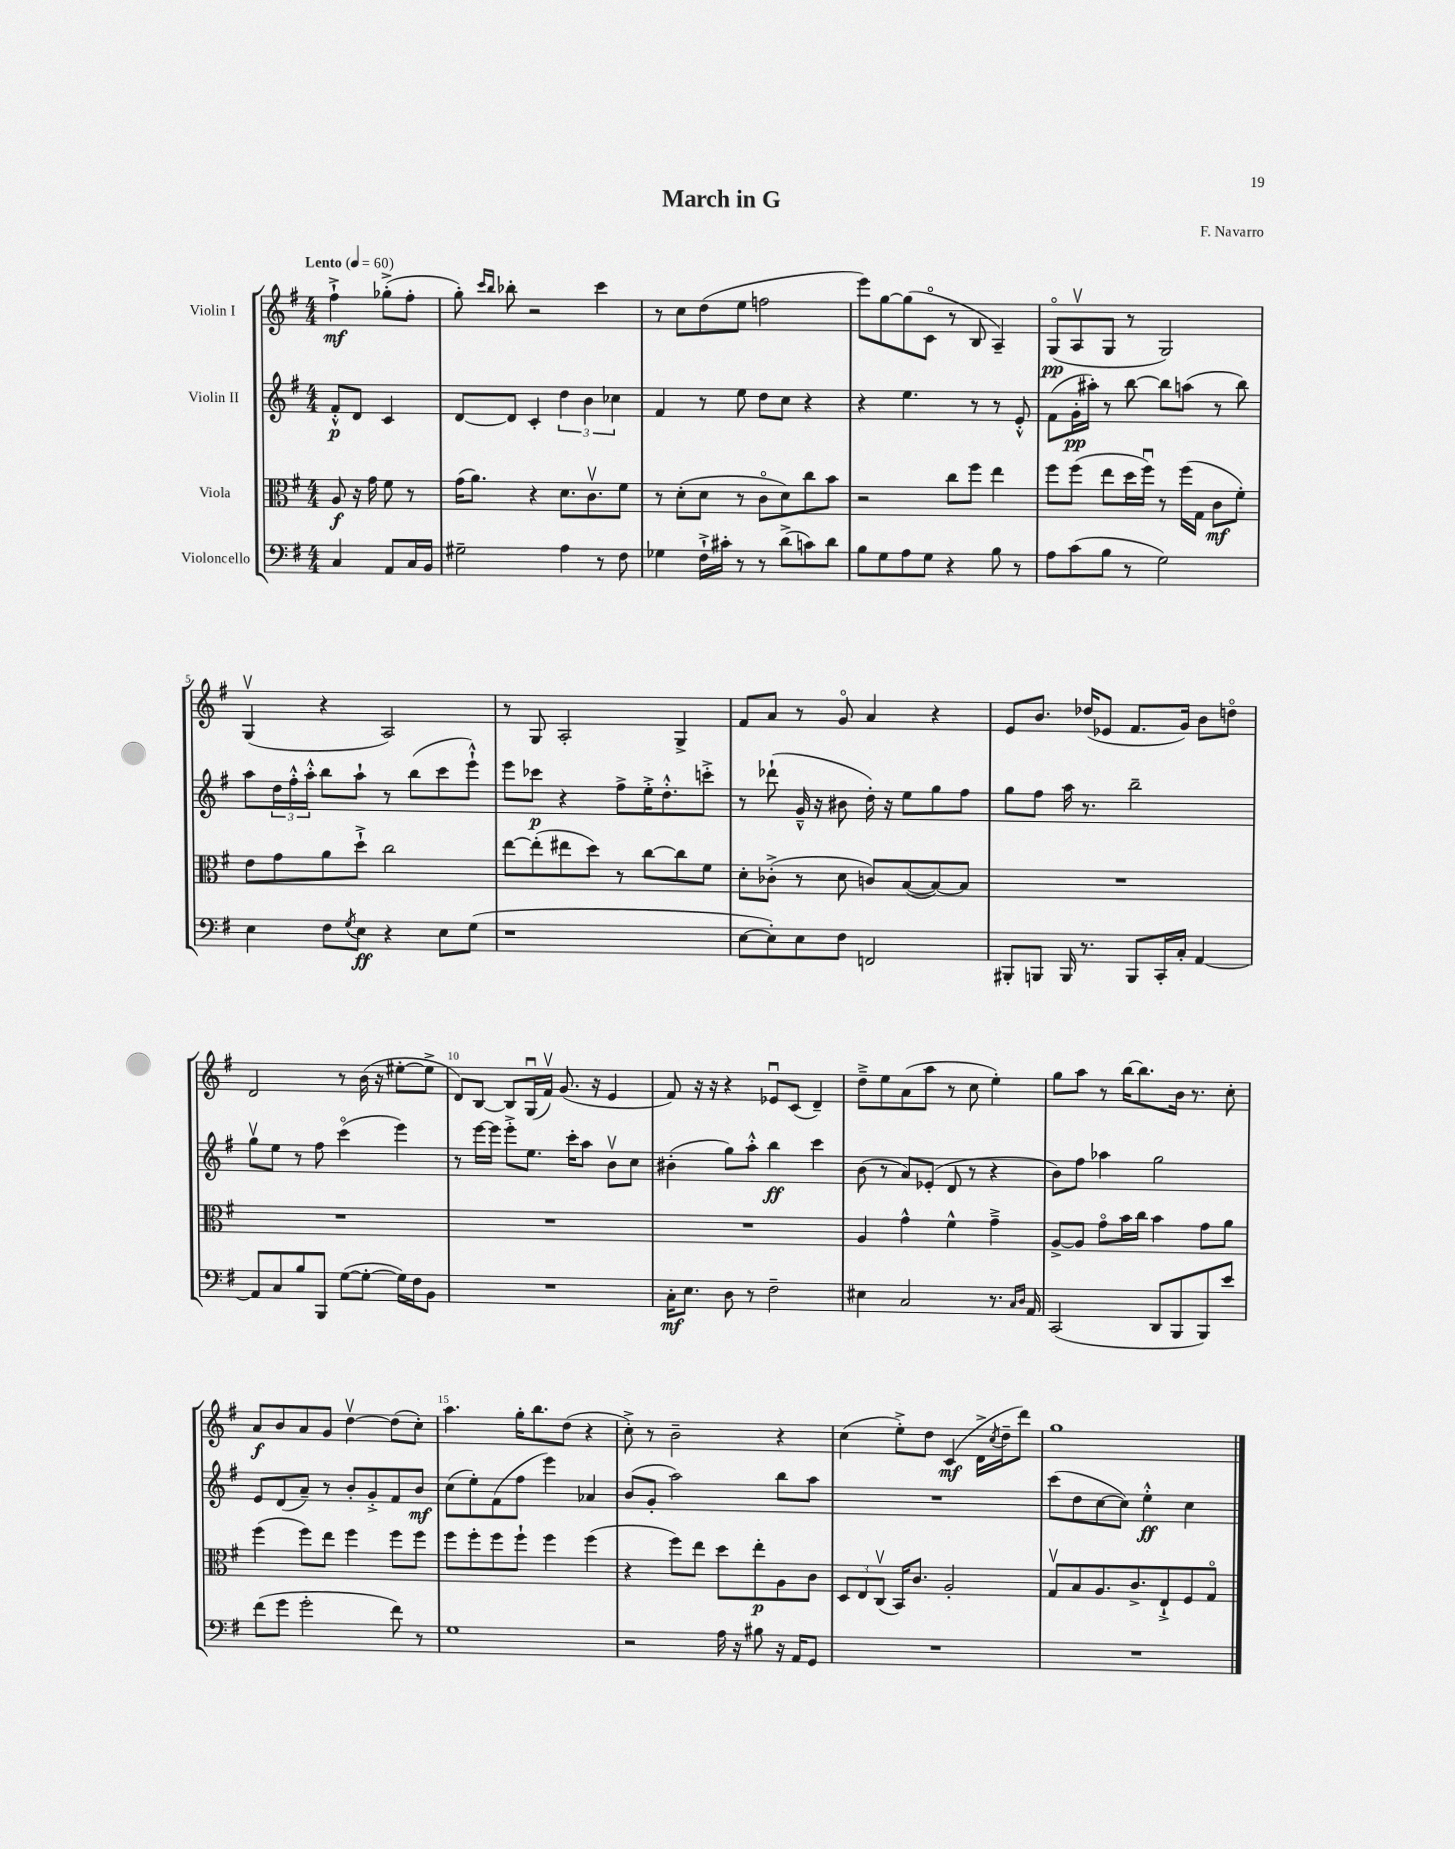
\header { title = "March in G" composer = "F. Navarro" }
<<
\new StaffGroup <<
\new Staff = "s0" \with { instrumentName = "Violin I" } {
    \clef treble \key g \major \numericTimeSignature \time 4/4 \partial 2 \tempo "Lento" 4 = 60
    fis''4-!->\mf ges''8-.->( fis''8-. |
    g''8-.) \grace { c'''16 b''16 } bes''8-. r2 c'''4 |
    r8 c''8 d''8( e''8 f''2 |
    e'''8) g''8~ g''8( c'8\flageolet r8 b8 a4--) |
    g8\flageolet\pp( a8\upbow g8 r8 g2) |
    g4\upbow( r4 a2) |
    r8 g8 a2-. g4-> |
    fis'8 a'8 r8 g'8\flageolet a'4 r4 |
    e'8 b'8. des''16( ees'8 fis'8. g'16) b'8 d''8\flageolet |
    d'2 r8 b'16( r16 eis''8~-. eis''8-> |
    d'8) b8~ b8 g16\downbow( fis'16\upbow) g'8.( r16 e'4 |
    fis'8) r16 r16 r4 ees'8\downbow c'8( d'4--) |
    d''8---> e''8 a'8( a''8 r8 c''8 e''4-.) |
    g''8 a''8 r8 b''16~ b''8. b'16 r8. c''8-. |
    a'8\f b'8 a'8 g'8 d''4~\upbow d''8( c''8-.) |
    a''4. g''16-. b''8. d''8( r4 |
    c''8-.->) r8 b'2-- r4 |
    c''4( e''8-.->) d''8 c'4\mf( d'16-> \acciaccatura { c''8 } d''16-- d'''8) |
    g''1 \bar "|." |
}
\new Staff = "s1" \with { instrumentName = "Violin II" } {
    \clef treble \key g \major \numericTimeSignature \time 4/4 \partial 2
    fis'8-.-^\p d'8 c'4 |
    d'8~ d'8 c'4-. \tuplet 3/2 { d''4 b'4 ces''4 } |
    fis'4 r8 e''8 d''8 c''8 r4 |
    r4 e''4. r8 r8 e'8-.-^ |
    fis'8( g'16-.\pp ais''16-.) r8 b''8~ b''8 a''8( r8 b''8) |
    a''8 \tuplet 3/2 { d''16 fis''16-.-^ a''16-.-^ } b''8 a''8-! r8 b''8( c'''8 e'''8-!-^) |
    e'''8 ces'''8\p r4 fis''8-> e''16-.-> d''8.-.-^ c'''8-.-> |
    r8 des'''8-!( g'16---^ r16 bis'8 d''16-.) r16 e''8 g''8 fis''8 |
    g''8 fis''8 a''16 r8. b''2-- |
    g''8\upbow e''8 r8 fis''8 c'''4\flageolet( e'''4) |
    r8 e'''16~ e'''16 e'''8-.-> e''8. c'''16-. a''8 b'8\upbow c''8 |
    bis'4-.( g''8) a''8-.-^ b''4\ff c'''4 |
    b'8( r8 a'8) ees'8-.( d'8 r8 r4 |
    b'8) fis''8 aes''4 g''2 |
    e'8 d'8( a'8--) r8 b'8-. g'8-.-> fis'8 b'8\mf |
    c''8( e''8-.) fis'8( fis''8 e'''4) aes'4 |
    b'8( g'8-. a''2) b''8 a''8 |
    R1 |
    c'''8( d''8 c''8~ c''8) e''4-.-^\ff c''4 \bar "|." |
}
\new Staff = "s2" \with { instrumentName = "Viola" } {
    \clef alto \key g \major \numericTimeSignature \time 4/4 \partial 2
    a8\f r16 g'16 fis'8 r8 |
    g'16( a'8.) r4 d'8. c'8.\upbow fis'8 |
    r8 d'8-.( d'8 r8 c'8\flageolet d'8) c''8 b'8 |
    r2 c''8 fis''8 e''4 |
    fis''8 fis''8( e''8 d''16 fis''16\downbow) r8 fis''16( g16 c'8\mf fis'8-.) |
    e'8 g'8 a'8 d''8-!-> c''2 |
    e''8~ e''8-.( eis''8 d''8) r8 c''8~ c''8 fis'8 |
    d'8-. ces'8-.->( r8 d'8 c'8) b8~( b8~) b8 |
    R1 |
    R1 |
    R1 |
    R1 |
    a4 g'4-^ fis'4-^ g'4---> |
    a8~-> a8 g'8\flageolet b'16 c''16 b'4 g'8 a'8 |
    fis''4( fis''8) e''8 fis''4 fis''8 fis''8 |
    fis''8 fis''8-. fis''8 fis''8-! fis''4 fis''4( |
    r4 fis''8) e''8 d''8 e''8-.\p a8 c'8 |
    \tuplet 3/2 { d8 e8 c8\upbow( } b,16) c'8. a2-. |
    g8\upbow b8 a8. c'8.-> e8-!-> fis8 g8\flageolet \bar "|." |
}
\new Staff = "s3" \with { instrumentName = "Violoncello" } {
    \clef bass \key g \major \numericTimeSignature \time 4/4 \partial 2
    c4 a,8 c16 b,16 |
    gis2-- a4 r8 fis8 |
    ges4 fis16-!-> cis'16-. r8 r8 d'8->( c'8) d'8 |
    b8 g8 a8 g8 r4 b8 r8 |
    a8 c'8( b8 r8 g2) |
    e4 fis8 \acciaccatura { g8 } e8\ff r4 e8 g8( |
    r1 |
    e8~ e8-.) e8 fis8 f,2 |
    bis,,8-. b,,8 b,,16 r8. b,,8 c,16-. c16-. a,4~ |
    a,8 c8 b8 b,,8 g8~( g8~-. g16) fis16 b,8 |
    R1 |
    c16-.\mf e8. d8 r8 fis2-- |
    eis4 c2 r8. \grace { c16 d16 } a,16 |
    c,2( d,8 b,,8 b,,8) e'8 |
    fis'8( g'8 g'2-. fis'8) r8 |
    g1 |
    r2 a16 r16 bis8 r16 a,16 g,8 |
    R1 |
    R1 \bar "|." |
}
>>
>>
\layout { \context { \Score \override BarNumber.break-visibility = ##(#f #t #t) barNumberVisibility = #(every-nth-bar-number-visible 5) } }
